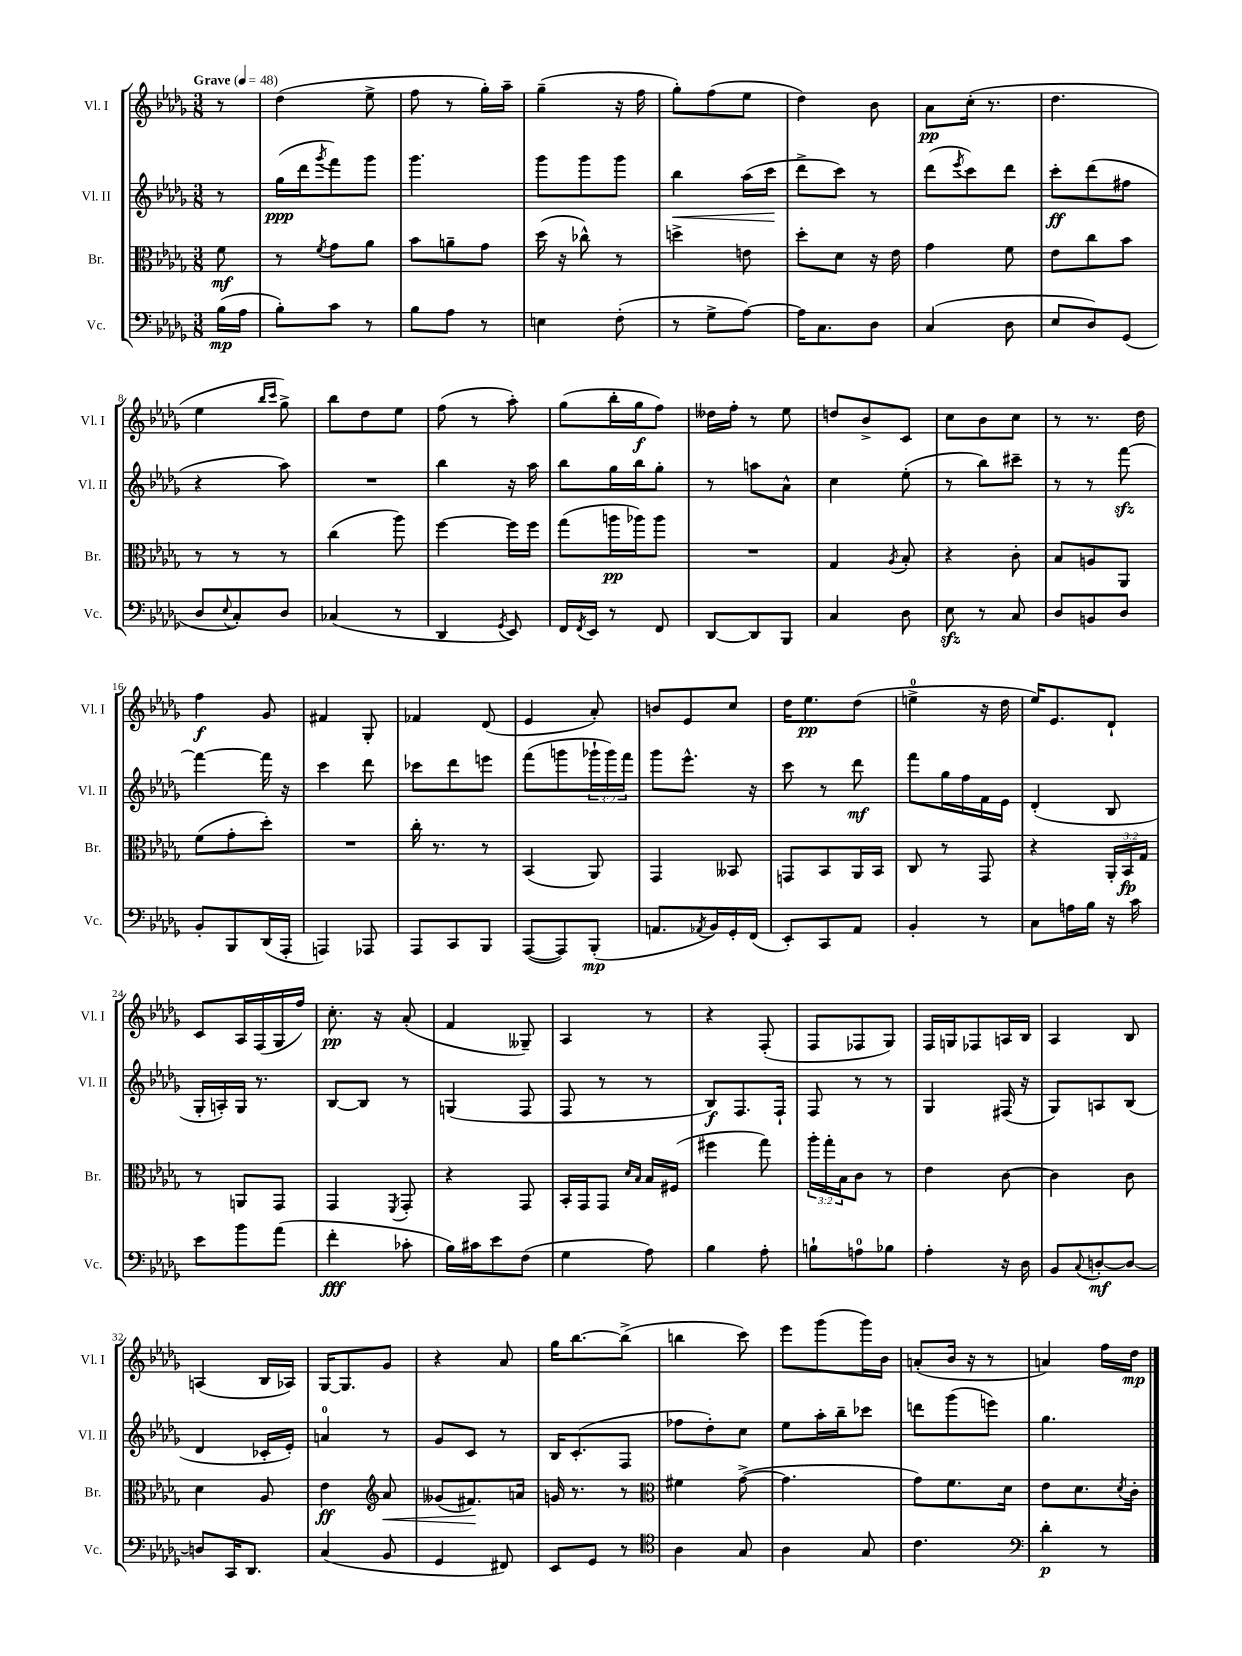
<<
\new StaffGroup <<
\new Staff = "s0" \with { instrumentName = "Vl. I" shortInstrumentName = "Vl. I" } {
    \clef treble \key des \major \numericTimeSignature \time 3/8 \partial 8 \tempo "Grave" 4 = 48
    r8 |
    des''4( ees''8-> |
    f''8 r8 ges''16-.) aes''16-- |
    ges''4--( r16 f''16 |
    ges''8-.) f''8( ees''8 |
    des''4) bes'8 |
    aes'8\pp c''16-.( r8. |
    des''4. |
    ees''4 \grace { bes''16 c'''16 } ges''8->) |
    bes''8 des''8 ees''8 |
    f''8( r8 aes''8-.) |
    ges''8( bes''16-. ges''16\f f''8) |
    deses''16 f''16-. r8 ees''8 |
    d''8 bes'8-> c'8 |
    c''8 bes'8 c''8 |
    r8 r8. des''16 |
    f''4\f ges'8 |
    fis'4 ges8-. |
    fes'4 des'8( |
    ees'4 aes'8-.) |
    b'8 ees'8 c''8 |
    des''16 ees''8.\pp des''8( |
    e''4-0-> r16 des''16 |
    ees''16) ees'8. des'8-! |
    c'8 aes16 f16( ges16 f''16) |
    c''8.-.\pp r16 aes'8-.( |
    f'4 geses8--) |
    aes4 r8 |
    r4 f8-.( |
    f8 fes8 ges8) |
    f16 g16 fes8 a16 bes16 |
    aes4 bes8 |
    a4( bes16 aes16) |
    ges16~ ges8. ges'8 |
    r4 aes'8 |
    ges''16 bes''8.~ bes''8->( |
    b''4 c'''8) |
    ees'''8 ges'''8( ges'''16) bes'16 |
    a'8-.( bes'16 r16 r8 |
    a'4) f''16 des''16\mp \bar "|." |
}
\new Staff = "s1" \with { instrumentName = "Vl. II" shortInstrumentName = "Vl. II" } {
    \clef treble \key des \major \numericTimeSignature \time 3/8 \override Staff.TupletNumber.text = #tuplet-number::calc-fraction-text \partial 8
    r8 |
    ges''16\ppp( des'''16 \acciaccatura { ges'''8 } f'''8) ges'''8 |
    ges'''4. |
    ges'''8 ges'''8 ges'''8 |
    bes''4\< aes''16( c'''16\! |
    des'''8-> c'''8) r8 |
    des'''8( \acciaccatura { ees'''8 } c'''8) des'''8 |
    c'''8-.\ff des'''8( fis''8 |
    r4 aes''8) |
    R4. |
    bes''4 r16 aes''16 |
    bes''8 ges''16 bes''16 ges''8-. |
    r8 a''8 aes'8-^ |
    c''4 ees''8-.( |
    r8 bes''8) cis'''8-- |
    r8 r8 f'''8~\sfz |
    f'''4~ f'''16 r16 |
    c'''4 des'''8 |
    ces'''8 des'''8 e'''8 |
    f'''8( g'''8 \tuplet 3/2 { ges'''16-! ges'''16) f'''16 } |
    ges'''8 ees'''8.-^ r16 |
    c'''8 r8 des'''8\mf |
    f'''8 ges''16 f''16 f'16 ees'16 |
    des'4-.( bes8 |
    ges16-. a16-.) ges16 r8. |
    bes8~ bes8 r8 |
    g4( f8 |
    f8 r8 r8 |
    bes8\f) f8. f16-! |
    f8 r8 r8 |
    ges4 fis16( r16 |
    ges8) a8 bes8( |
    des'4 ces'16-. ees'16-.) |
    a'4-0 r8 |
    ges'8 c'8 r8 |
    bes16 c'8.-.( f8 |
    fes''8 des''8-.) c''8 |
    ees''8 aes''16-. bes''16-- ces'''8 |
    d'''8 ges'''8( e'''8) |
    ges''4. \bar "|." |
}
\new Staff = "s2" \with { instrumentName = "Br." shortInstrumentName = "Br." } {
    \clef alto \key des \major \numericTimeSignature \time 3/8 \override Staff.TupletNumber.text = #tuplet-number::calc-fraction-text \partial 8
    f'8\mf |
    r8 \acciaccatura { f'8 } ges'8 aes'8 |
    bes'8 a'8-- ges'8 |
    des''16( r16 ces''8-^) r8 |
    d''4-> e'8 |
    des''8-. des'8 r16 ees'16 |
    ges'4 f'8 |
    ees'8 c''8 bes'8 |
    r8 r8 r8 |
    c''4( aes''8) |
    f''4~ f''16 f''16 |
    ges''8( a''16\pp aes''16) aes''8 |
    R4. |
    ges4 \acciaccatura { aes8 } bes8-. |
    r4 c'8-. |
    bes8 a8 aes,8 |
    f'8( ges'8-. des''8-.) |
    R4. |
    c''16-. r8. r8 |
    bes,4( aes,8) |
    ges,4 beses,8 |
    g,8 bes,8 aes,16 bes,16 |
    c8 r8 ges,8 |
    r4 \tuplet 3/2 { aes,16-. bes,16\fp ges16 } |
    r8 a,8 ges,8 |
    ges,4 \acciaccatura { f,8 } ges,8-. |
    r4 ges,8 |
    bes,16-. ges,16 ges,8 \grace { des'16 bes16 } bes16 fis16( |
    fis''4 ges''8) |
    \tuplet 3/2 { aes''16-. ges''16-. bes16 } c'8 r8 |
    ees'4 c'8~ |
    c'4 c'8 |
    des'4 aes8 |
    ees'4\ff \clef treble aes'8\< |
    geses'8( fis'8.\!) a'16 |
    g'16 r8. r8 |
    \clef alto fis'4 ges'8~->( |
    ges'4. |
    ges'8) f'8. des'16 |
    ees'8 des'8. \acciaccatura { des'8 } c'16-. \bar "|." |
}
\new Staff = "s3" \with { instrumentName = "Vc." shortInstrumentName = "Vc." } {
    \clef bass \key des \major \numericTimeSignature \time 3/8 \partial 8
    bes16\mp( aes16 |
    bes8-.) c'8 r8 |
    bes8 aes8 r8 |
    e4 f8-.( |
    r8 ges8-> aes8~) |
    aes16 c8. des8 |
    c4( des8 |
    ees8 des8) ges,8( |
    des8 \appoggiatura { ees8 } c8-.) des8 |
    ces4( r8 |
    des,4 \acciaccatura { ges,8 } ees,8) |
    f,16 \acciaccatura { f,8 } ees,16 r8 f,8 |
    des,8~ des,8 bes,,8 |
    c4 des8 |
    ees8\sfz r8 c8 |
    des8 b,8 des8 |
    bes,8-. bes,,8 des,16( aes,,16-. |
    a,,4) aes,,8 |
    aes,,8 c,8 bes,,8 |
    aes,,8~( aes,,8) bes,,8-.\mp( |
    a,8. \acciaccatura { aes,8 } bes,16) ges,16-. f,16( |
    ees,8-.) c,8 aes,8 |
    bes,4-. r8 |
    c8 a16 bes16 r16 c'16 |
    ees'8 bes'8 aes'8( |
    f'4-.\fff ces'8-. |
    bes16) cis'16 ees'8 f8( |
    ges4 aes8) |
    bes4 aes8-. |
    b8-! a8-0 bes8 |
    aes4-. r16 des16 |
    bes,8 \appoggiatura { c8 } d8~-.\mf d8~ |
    d8 c,16 des,8. |
    c4( bes,8 |
    ges,4 fis,8) |
    ees,8 ges,8 r8 |
    \clef tenor aes4 ges8 |
    aes4 ges8 |
    c'4. |
    \clef bass des'4-.\p r8 \bar "|." |
}
>>
>>
